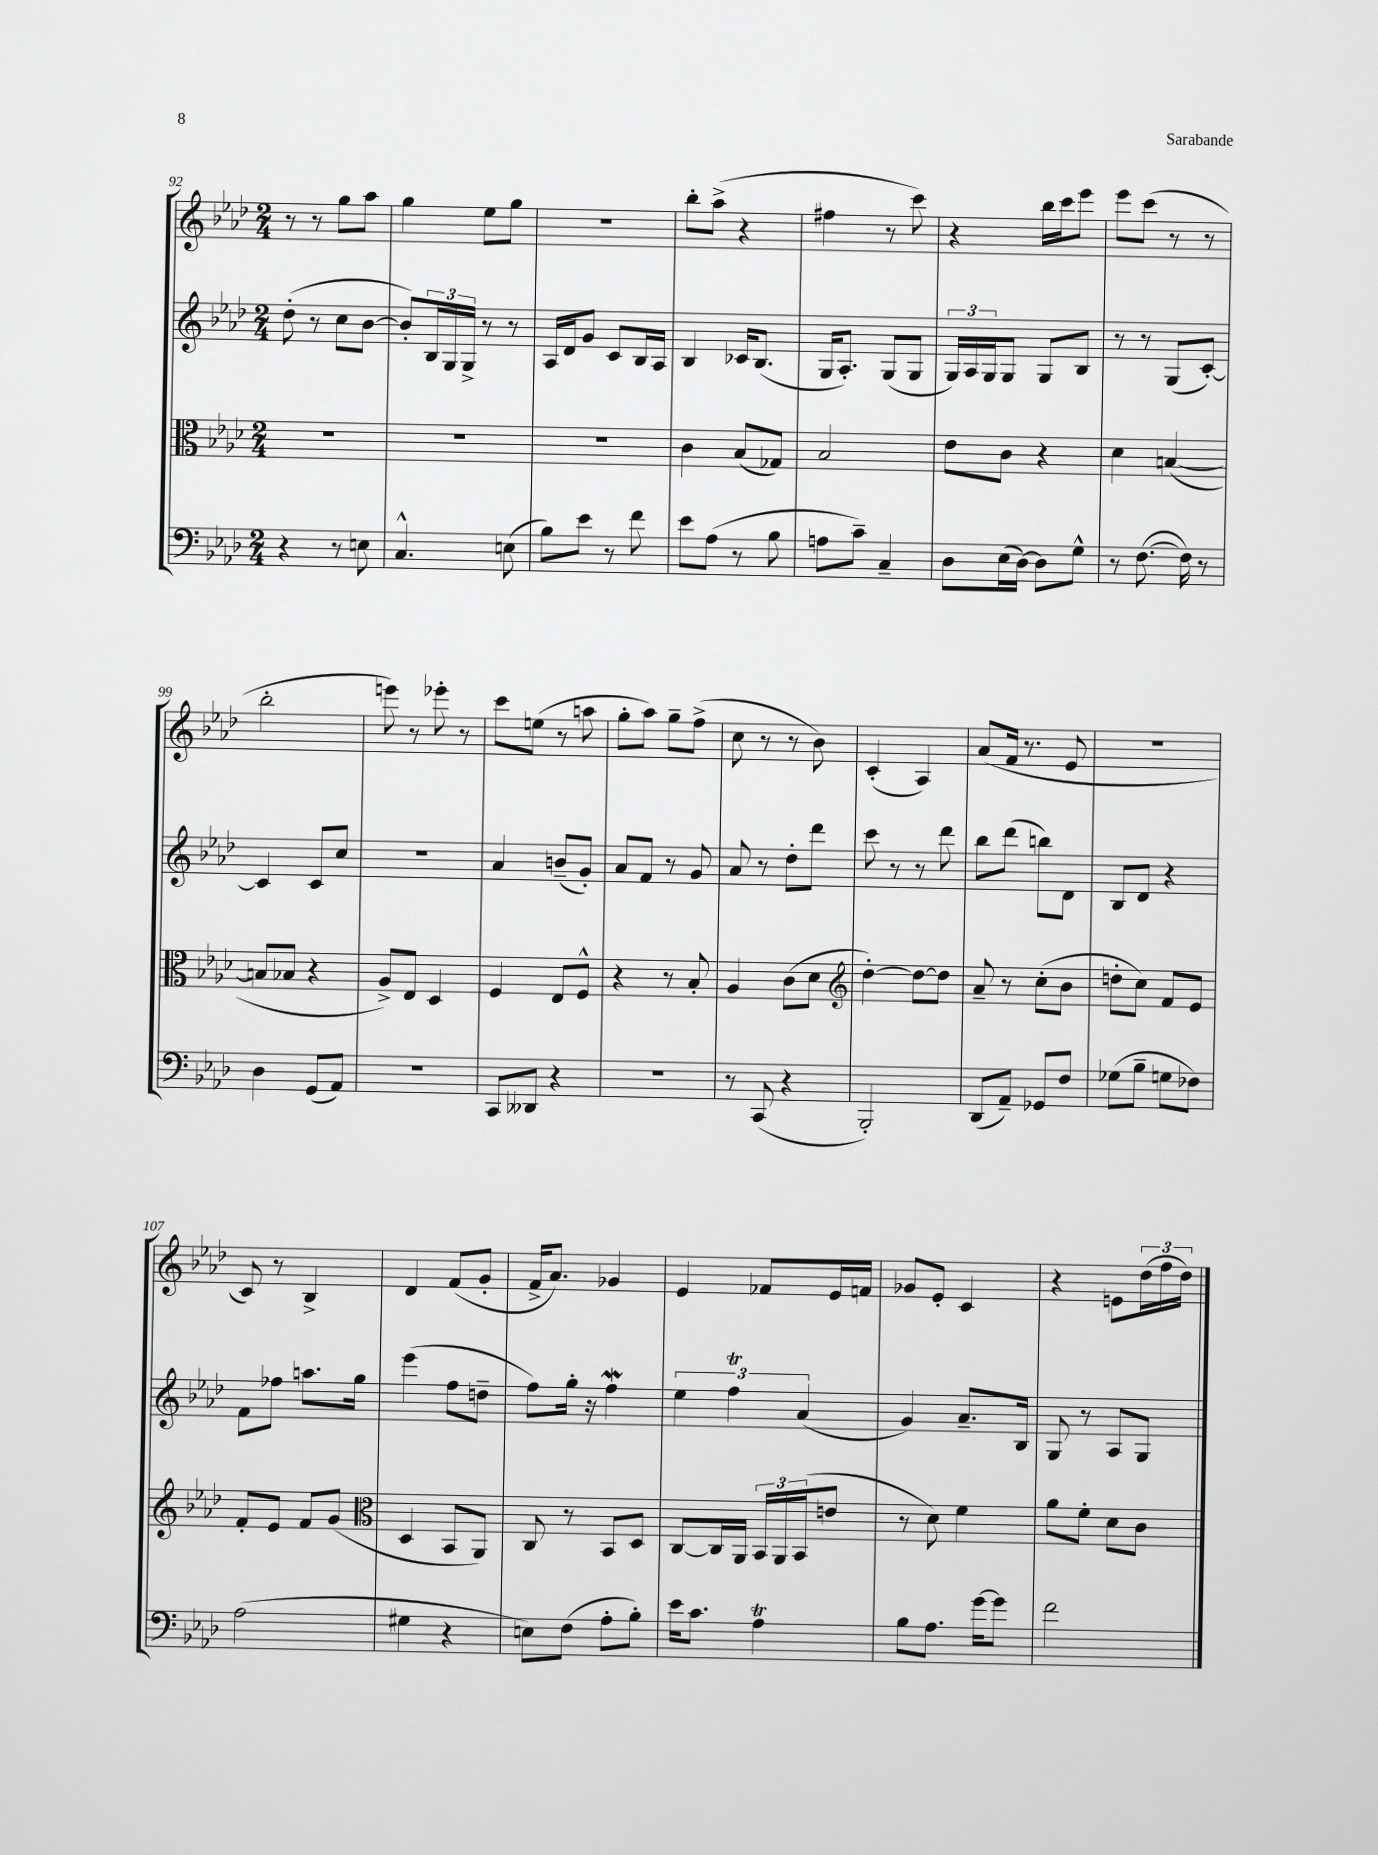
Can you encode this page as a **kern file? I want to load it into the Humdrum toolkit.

**kern	**kern	**kern	**kern
*part4	*part3	*part2	*part1
*staff4	*staff3	*staff2	*staff1
*clefF4	*clefC3	*clefG2	*clefG2
*k[b-e-a-d-]	*k[b-e-a-d-]	*k[b-e-a-d-]	*k[b-e-a-d-]
*M2/4	*M2/4	*M2/4	*M2/4
=92	=92	=92	=92
4r	2r	(8dd-'\	8r
.	.	8r	8r
8r	.	8cc\L	8gg\L
8En\	.	[8b-\J	8aa-\J
=93	=93	=93	=93
4.C^^/	2r	8b-'/L])	4gg\
.	.	24B-/L	.
.	.	24G/	.
.	.	24G^/JJ	.
.	.	8r	8ee-\L
(8En\	.	8r	8gg\J
=94	=94	=94	=94
8B-\L)	2r	16A-/LL	2r
.	.	16d-/J	.
8e-\J	.	8g/J	.
8r	.	8c/L	.
8f\	.	16B-/L	.
.	.	16A-/JJ	.
=95	=95	=95	=95
8e-\L	4c\	4B-/	8bb-'\L
(8A-\J	.	.	(8aa-^\J
8r	(8B-/L	16c-X/KL	4r
.	.	(8.B-/J	.
8B-\	8G-X/J)	.	.
=96	=96	=96	=96
8An\L	2B-/	16G/KL	4ff#X\
.	.	8.A-'/J)	.
8c~\J)	.	.	.
4C~/	.	(8G/L	8r
.	.	8G/J	8ccc\)
=97	=97	=97	=97
8D-\L	8e-\L	24G/LL)	4r
.	.	24A-/	.
.	.	24G/J	.
(16E-\L	8c\J	8G/J	.
[16D-\JJ)	.	.	.
8D-\L]	4r	8G/L	16bb-\LL
.	.	.	16ccc\J
8G^^\J	.	8B-/J	8eee-\J
=98	=98	=98	=98
8r	4d-\	8r	8eee-\L
([8.F\	.	8r	(8ccc\J
.	([4Bn/	(8G/L	8r
16F\])	.	.	.
8r	.	[8c'/J)	8r
!!LO:LB:g=z
=99	=99	=99	=99
4D-\	8Bn/L]	4c/]	2bb-'\
.	8B-X/J	.	.
(8GG/L	4r	8c/L	.
8AA-/J)	.	8cc/J	.
=100	=100	=100	=100
2r	8A-^/L)	2r	8eeen\)
.	8E-/J	.	8r
.	4D-/	.	8eee-X'\
.	.	.	8r
=101	=101	=101	=101
8CC/L	4F/	4a-/	8ccc\L
8DD--X/J	.	.	(8een\J
4r	8E-/L	(8bn~/L	8r
.	8F^^/J	8g'/J)	8aan\
=102	=102	=102	=102
2r	4r	8a-/L	8gg'\L
.	.	8f/J	8aa-\J)
.	8r	8r	8gg~\L
.	8B-'/	8g/	(8ff^\J
=103	=103	=103	=103
8r	4A-/	8a-/	8cc\
(8CC/	.	8r	8r
4r	(8c\L	8dd-'\L	8r
.	8d-\J	8ddd-\J	8b-\)
=104	=104	=104	=104
*	*clefG2	*	*
2BBB-'/)	[4dd-'\)	8ccc\	(4c'/
.	.	8r	.
.	8dd-\L_	8r	4A-/)
.	8dd-\J]	8ddd-\	.
=105	=105	=105	=105
(8DD-/L	8a-~/	8bb-\L	(8a-/L
8AA-~/J)	8r	(8ddd-\J	16f/Jk
.	.	.	8.r
8GG-X/L	(8cc'\L	8bbn\L)	.
8F/J	8b-\J	8d-\J	8e-/
=106	=106	=106	=106
(8G-X\L	8ddn'\L	8B-/L	2r
8B-~\J	8cc\J)	8d-/J	.
8Gn\L	8f/L	4r	.
8F-X\J)	8e-/J	.	.
!!LO:LB:g=z
=107	=107	=107	=107
(2A-\	8f'/L	8f\L	8c/)
.	8e-/J	8ff-X\J	8r
.	8f/L	8.aan\L	4B-^/
.	(8g/J	.	.
.	.	16gg\Jk	.
=108	=108	=108	=108
*	*clefC3	*	*
4G#X\	4D-/	(4eee-\	4d-/
4r	8BB-/L	8ff\L	(8f/L
.	8AA-/J)	8ddn~\J	8g'/J
=109	=109	=109	=109
8En\L)	8C/	8ff\L)	16f^/KL
.	.	.	8.a-/J)
(8F\J	8r	16gg'\Jk	.
.	.	16r	.
8A-'\L	8BB-/L	4ffW\	4g-X/
8B-'\J)	8D-/J	.	.
=110	=110	=110	=110
16e-\KL	[8C/L	6ee-\	4e-/
8.c\J	.	.	.
.	16C/L]	.	.
.	.	6ffT\	.
.	16AA-/JJ	.	.
4A-T\	24BB-/LL	.	8f-X/L
.	24AA-/	.	.
.	(24BB-/J	(6a-/	.
.	8en/J	.	16e-/L
.	.	.	16fn/JJ
=111	=111	=111	=111
8B-\L	8r	4g/)	8g-X/L
8.A-\J	8d-\)	.	8e-'/J
.	4f\	8.a-~/L	4c/
[16g\KL	.	.	.
8g\J]	.	.	.
.	.	16B-/Jk	.
=112	=112	=112	=112
2f\	8a-\L	8G/	4r
.	8f'\J	8r	.
.	8d-\L	8A-/L	8en\L
.	8c\J	8G/J	(24dd-\L
.	.	.	24ff\
.	.	.	24dd-\JJ)
==	==	==	==
*-	*-	*-	*-
